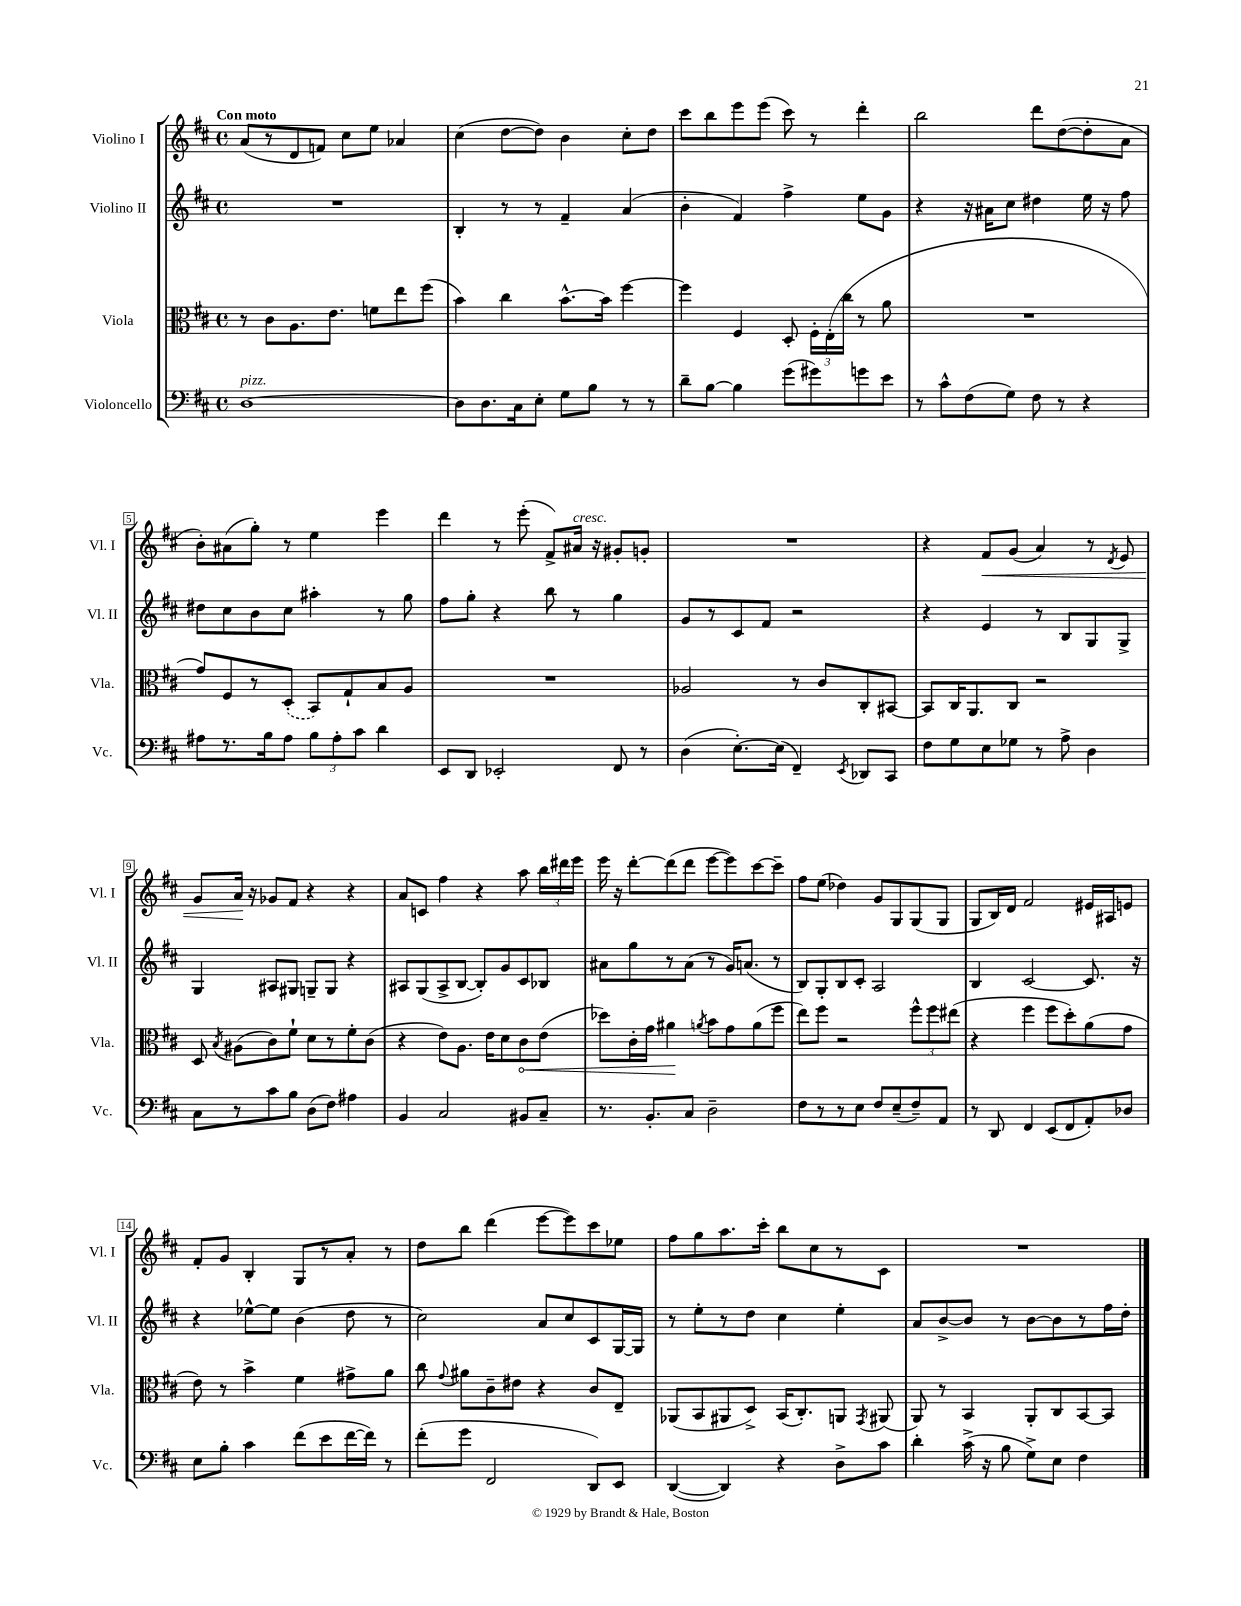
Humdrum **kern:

**kern	**kern	**kern	**kern
*staff4	*staff3	*staff2	*staff1
*clefF4	*clefC3	*clefG2	*clefG2
*k[f#c#]	*k[f#c#]	*k[f#c#]	*k[f#c#]
*M4/4	*M4/4	*M4/4	*M4/4
*met(c)	*met(c)	*met(c)	*met(c)
[1D	8r	1r	(8a
.	8c#	.	8r
.	8.A	.	8d
.	.	.	8f)
.	8.e	.	.
.	.	.	8cc#
.	8f	.	8ee
.	8ee	.	4a-
.	(8ff#	.	.
=	=	=	=
8D]	4b)	4B'	(4cc#
8.D	.	.	.
.	4cc#	8r	[8dd
16C#	.	.	.
8E'	.	8r	8dd])
8G	[8.b^^	4f#~	4b
8B	.	.	.
.	16b]	.	.
8r	[4ff#	(4a	8cc#'
8r	.	.	8dd
=	=	=	=
8d~	4ff#]	4b'	8ccc#
[8B	.	.	8bb
4B]	4F#	4f#)	8eee
.	.	.	(8eee
(8g	8D'	4ff#^	8ccc#)
8g#)	24F#'	.	8r
.	(24E'	.	.
.	24cc#	.	.
8g	8r	8ee	4ddd'
8e	8a	8g	.
=	=	=	=
8r	1r	4r	2bb
8c#^^	.	.	.
(8F#	.	16r	.
.	.	16a#	.
8G)	.	8cc#	.
8F#	.	4dd#	8ddd
8r	.	.	([8dd
4r	.	16ee	8dd']
.	.	16r	.
.	.	8ff#	8a
=	=	=	=
8A#	8g)	8dd#	8b')
8.r	8F#	8cc#	(8a#
.	8r	8b	8gg')
16B	.	.	.
8A#	(8D'	8cc#	8r
12B	8BB)	4aa#'	4ee
12A#'	.	.	.
.	8G`	.	.
12c#	.	.	.
4d	8B	8r	4eee
.	8A	8gg	.
=	=	=	=
8EE	1r	8ff#	4ddd
8DD	.	8gg'	.
2EE-'	.	4r	8r
.	.	.	(8eee'
.	.	8bb	8f#^)
.	.	8r	16a#
.	.	.	16r
8FF#	.	4gg	8g#'
8r	.	.	8g'
=	=	=	=
(4D	2A-	8g	1r
.	.	8r	.
[8.E')	.	8c#	.
.	.	8f#	.
(16E]	.	.	.
4FF#~)	8r	2r	.
.	8c#	.	.
8qEE	.	.	.
8DD-	8C#'	.	.
8CC#	[8BB#	.	.
=	=	=	=
8F#	8BB#]	4r	4r
8G	16C#	.	.
.	8.AA	.	.
8E	.	4e	8f#
8G-	8C#	.	(8g
8r	2r	8r	4a)
8A^	.	8B	.
4D	.	8G	8r
.	.	.	8qd
.	.	8G^	8e
=	=	=	=
8C#	8D	4G	8g
.	8qB	.	.
8r	(8A#	.	16a
.	.	.	16r
8c#	8c#)	8A#	8g-
8B	8f#`	8G#	8f#
(8D	8d	8G~	4r
8F#)	8r	8G	.
4A#	8f#'	4r	4r
.	(8c#	.	.
=	=	=	=
4BB	4r	8A#	8a
.	.	(8G	8c
2C#	8e)	8A#^	4ff#
.	8.A	[8B	.
.	.	8B'])	4r
.	16e	.	.
.	8d	8g	.
8BB#	8c#	8c#	8aa
8C#~	(8e	8B-	24bb
.	.	.	24ddd#
.	.	.	24eee
=	=	=	=
8.r	8dd-)	8a#	16eee
.	.	.	16r
.	16c#'	8gg	[8ddd'
8.BB'	16g	.	.
.	4a#	8r	(8ddd]
8C#	.	(8a#	8ddd
.	8qa	.	.
2D~	8b	8r	[8eee
.	8g	16g)	8eee])
.	.	(8.a	.
.	(8a	.	[8ccc#
.	8ff#	8r	8ccc#~]
=	=	=	=
8F#	8ee)	8B)	8ff#
8r	8ff#	8G'	(8ee
8r	2r	8B	4dd-)
8E	.	8c#'	.
8F#	.	2A	8g
(8E~	.	.	8G
8F#~)	12ff#^^	.	(8G
.	12ff#	.	.
8AA	.	.	8G
.	(12ee#	.	.
=	=	=	=
8r	4r	4B	8G
8DD	.	.	16B)
.	.	.	16d
4FF#	4ff#	[2c#	2f#
(8EE	8ff#	.	.
8FF#	8dd')	.	.
8AA')	(8a	8.c#]	16e#
.	.	.	16A#
8D-	8g	.	8e
.	.	16r	.
=	=	=	=
8E	8e)	4r	8f#'
8B'	8r	.	8g
4c#	4b^	[8ee-^^	4B'
.	.	8ee-]	.
(8f#	4f#	(4b	8G
8e	.	.	8r
[16f#	8g#^	8dd	8a'
16f#])	.	.	.
8r	8a	8r	8r
=	=	=	=
(8f#'	8cc#	2cc#)	8dd
.	8qqg	.	.
8g	8a#	.	8bb
2FF#	8c#~	.	(4ddd
.	8e#	.	.
.	4r	8a	[8eee
.	.	8cc#	8eee])
8DD)	8c#	8c#	8ccc#
8EE	8E~	[16G	8ee-
.	.	16G]	.
=	=	=	=
([4DD	(8AA-	8r	8ff#
.	8BB	8ee'	8gg
4DD])	8AA#	8r	8.aa
.	8D^)	8dd	.
.	.	.	16ccc#'
4r	(16BB	4cc#	8bb
.	8.C#')	.	.
.	.	.	8cc#
8D^	8AA	4ee'	8r
.	8qGG	.	.
8c#	(8AA#	.	8c#
=	=	=	=
4d'	8AA)	8a	1r
.	8r	[8b^	.
(16c#^	4BB	8b]	.
16r	.	.	.
8B	.	8r	.
8G^)	8AA'	[8b	.
8E	8C#	8b]	.
4F#	[8BB	8r	.
.	8BB]	16ff#	.
.	.	16dd'	.
==	==	==	==
*-	*-	*-	*-
